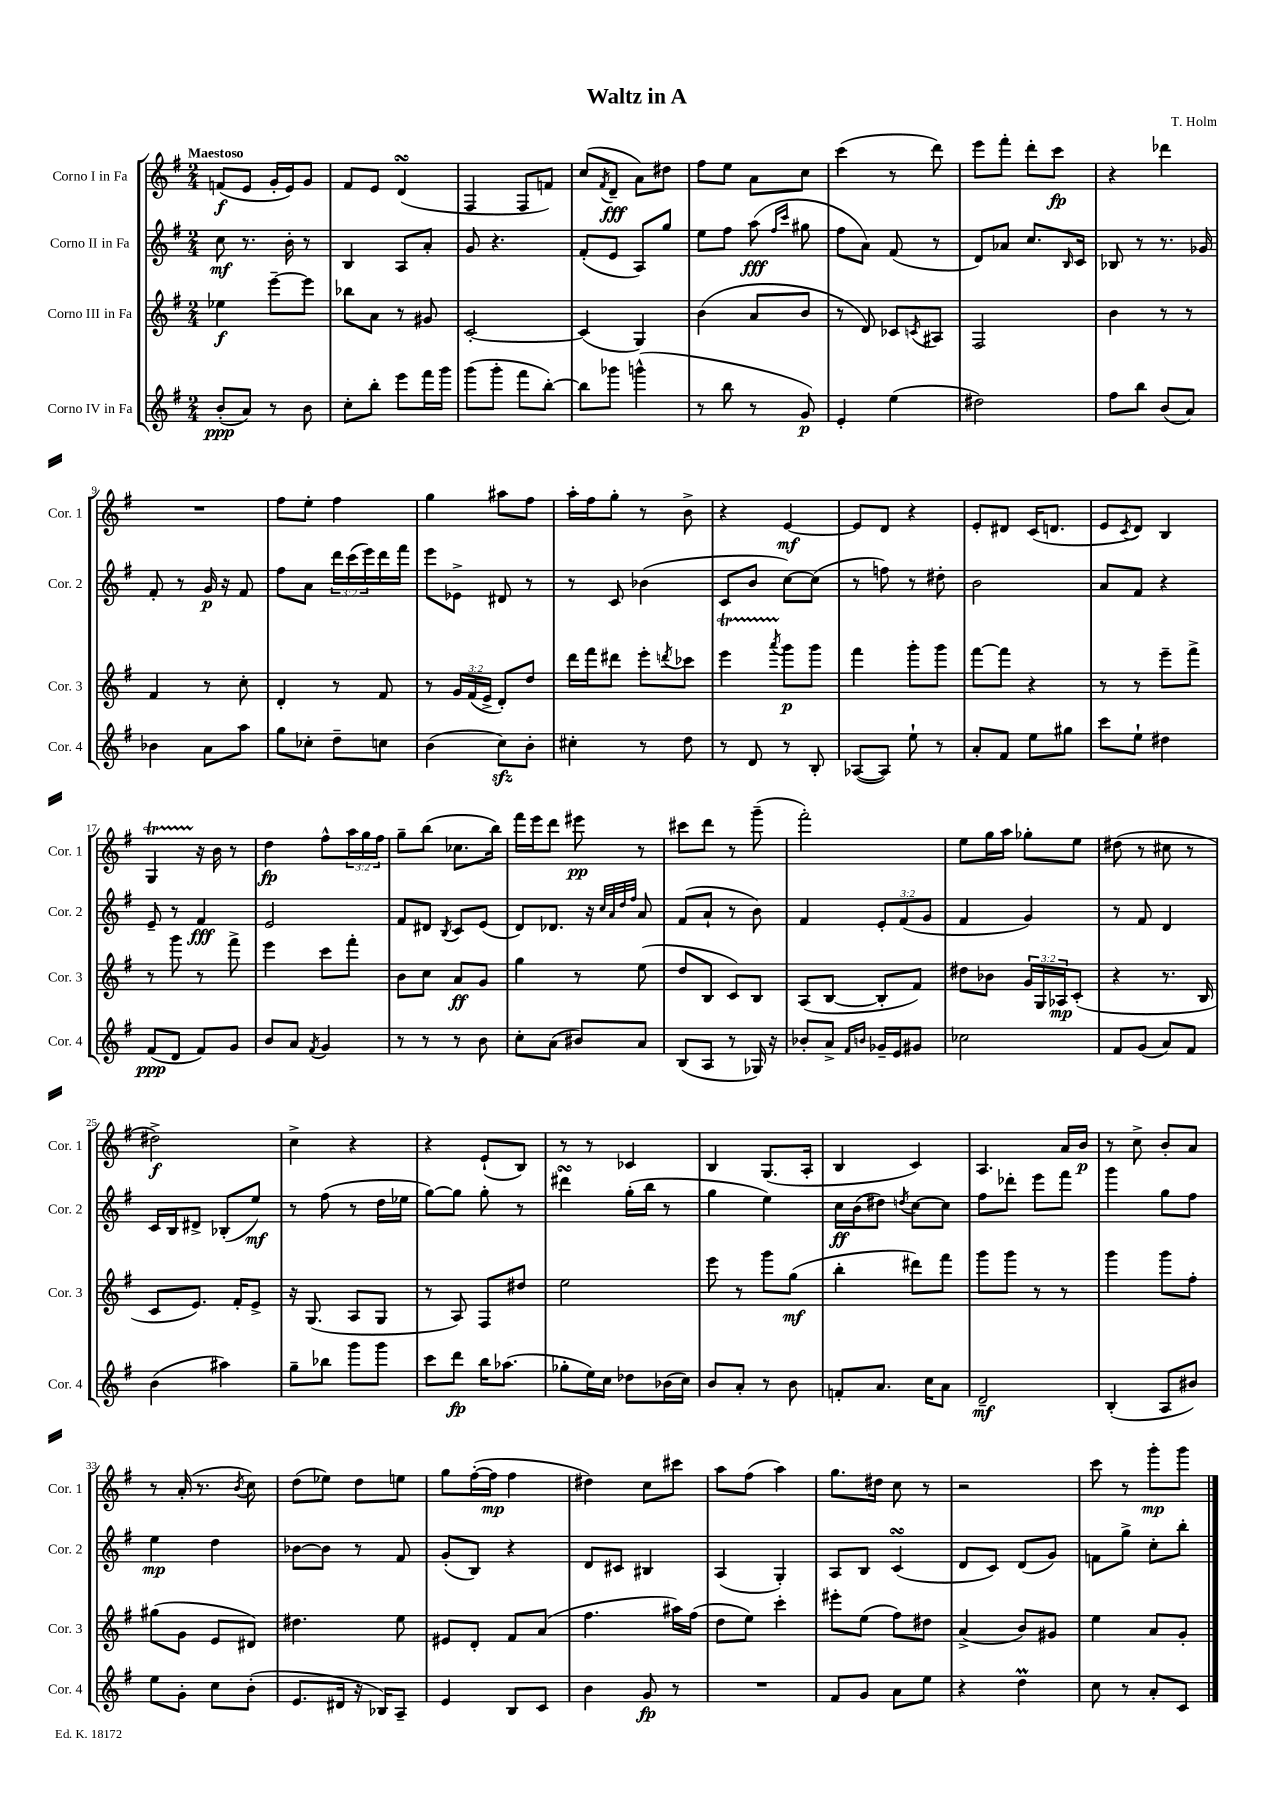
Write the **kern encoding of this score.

**kern	**dynam	**kern	**dynam	**kern	**dynam	**kern	**dynam
*part4	*part4	*part3	*part3	*part2	*part2	*part1	*part1
*staff4	*staff4	*staff3	*staff3	*staff2	*staff2	*staff1	*staff1
*I"Corno IV in Fa	*	*I"Corno III in Fa	*	*I"Corno II in Fa	*	*I"Corno I in Fa	*
*I'Cor. 4	*	*I'Cor. 3	*	*I'Cor. 2	*	*I'Cor. 1	*
*clefG2	*	*clefG2	*	*clefG2	*	*clefG2	*
*k[f#]	*	*k[f#]	*	*k[f#]	*	*k[f#]	*
*M2/4	*	*M2/4	*	*M2/4	*	*M2/4	*
=1	=1	=1	=1	=1	=1	=1	=1
!	!	!	!	!	!	!LO:TX:a:B:t=Maestoso	!
(8b'/L	ppp	4ee-X\	f	8cc\	mf	(8fn/L	f
8a/J)	.	.	.	8.r	.	8e/J	.
8r	.	[8eee~\L	.	.	.	16g'/LL	.
.	.	.	.	16b'\	.	16e/J)	.
8b\	.	8eee\J]	.	8r	.	8g/J	.
=2	=2	=2	=2	=2	=2	=2	=2
8cc'\L	.	8bb-X\L	.	4B/	.	8f#/L	.
8bb'\J	.	8a\J	.	.	.	8e/J	.
8eee\L	.	8r	.	8A/L	.	(4dsSSS/	.
16fff#\L	.	8g#X/	.	8a'/J	.	.	.
16ggg\JJ	.	.	.	.	.	.	.
=3	=3	=3	=3	=3	=3	=3	=3
(8ggg\L	.	[2c'/	.	8g/	.	4F#/	.
8ggg'\J	.	.	.	4.r	.	.	.
8fff#\L	.	.	.	.	.	8F#/L	.
[8bb'\J)	.	.	.	.	.	8fn/J)	.
=4	=4	=4	=4	=4	=4	=4	=4
8bb\L]	.	(4c/]	.	(8f#'/L	.	(8cc/L	.
.	.	.	.	.	.	8qf#/	.
8ggg-X\J	.	.	.	8e/J	.	8d~/J	fff
(4gggn^^\	.	4G/)	.	8A/L)	.	8a\L)	.
.	.	.	.	8gg/J	.	8dd#X\J	.
=5	=5	=5	=5	=5	=5	=5	=5
8r	.	(4b\	.	8ee\L	.	8ff#\L	.
8bb\	.	.	.	8ff#\J	.	8ee\J	.
8r	.	8a/L	.	(8aa\	fff	8a\L	.
.	.	.	.	16qqff#/LL	.	.	.
.	.	.	.	16qqccc/JJ	.	.	.
8g/)	p	8b/J	.	8gg#X\	.	8cc\J	.
=6	=6	=6	=6	=6	=6	=6	=6
4e'/	.	8r	.	8ff#\L	.	(4ccc\	.
.	.	8d/)	.	8a\J)	.	.	.
(4ee\	.	8c-X/L	.	(8f#/	.	8r	.
.	.	8qcn/	.	.	.	.	.
.	.	8A#X/J	.	8r	.	8ddd\)	.
=7	=7	=7	=7	=7	=7	=7	=7
2dd#X\)	.	2F#/	.	8d/L)	.	8eee\L	.
.	.	.	.	8a-X/J	.	8fff#'\J	.
.	.	.	.	8.cc/L	.	8ddd'\L	.
.	.	.	.	.	.	8ccc\J	fp
.	.	.	.	16qqB/	.	.	.
.	.	.	.	16c/Jk	.	.	.
=8	=8	=8	=8	=8	=8	=8	=8
8ff#\L	.	4b\	.	8B-X/	.	4r	.
8bb\J	.	.	.	8r	.	.	.
(8b/L	.	8r	.	8.r	.	4ddd-X\	.
8a/J)	.	8r	.	.	.	.	.
.	.	.	.	16g-X/	.	.	.
!!LO:LB:g=z
=9	=9	=9	=9	=9	=9	=9	=9
4b-X\	.	4f#/	.	8f#'/	.	2r	.
.	.	.	.	8r	.	.	.
8a\L	.	8r	.	16g/	p	.	.
.	.	.	.	16r	.	.	.
8aa\J	.	8cc'\	.	8f#/	.	.	.
=10	=10	=10	=10	=10	=10	=10	=10
8gg\L	.	4d'/	.	8ff#\L	.	8ff#\L	.
8cc-X'\J	.	.	.	8a\J	.	8ee'\J	.
8dd~\L	.	8r	.	24ddd\LL	.	4ff#\	.
.	.	.	.	(24ccc\	.	.	.
.	.	.	.	24eee\)	.	.	.
8ccn\J	.	8f#/	.	16ddd\	.	.	.
.	.	.	.	16fff#\JJ	.	.	.
=11	=11	=11	=11	=11	=11	=11	=11
(4b\	.	8r	.	8eee\L	.	4gg\	.
.	.	24g/LL	.	8e-X^\J	.	.	.
.	.	(24f#/	.	.	.	.	.
.	.	24e^/JJ	.	.	.	.	.
8cczz\L)	.	8d'/L)	.	8d#X/	.	8aa#X\L	.
8b'\J	.	8dd/J	.	8r	.	8ff#\J	.
=12	=12	=12	=12	=12	=12	=12	=12
4cc#X'\	.	16ddd\LL	.	8r	.	16aa'\LL	.
.	.	16fff#\J	.	.	.	16ff#\J	.
.	.	8ddd#X\J	.	8c/	.	8gg'\J	.
8r	.	8eee'\L	.	(4b-X\	.	8r	.
.	.	8qdddn/	.	.	.	.	.
8dd\	.	8ccc-X\J	.	.	.	8b^\	.
=13	=13	=13	=13	=13	=13	=13	=13
8r	.	4eeeT\	.	8c/L	.	4r	.
8d/	.	.	.	8b/J	.	.	.
.	.	8qaaa/	.	.	.	.	.
8r	.	8ggg\L	p	[8cc\L)	.	[4e/	mf
8B'/	.	8ggg\J	.	(8cc\J]	.	.	.
=14	=14	=14	=14	=14	=14	=14	=14
([8A-X/L	.	4fff#\	.	8r	.	8e/L]	.
8A-/J])	.	.	.	8ffn\)	.	8d/J	.
8ee`\	.	8ggg'\L	.	8r	.	4r	.
8r	.	8ggg\J	.	8dd#X'\	.	.	.
=15	=15	=15	=15	=15	=15	=15	=15
8a'/L	.	[8fff#\L	.	2b\	.	8e'/L	.
8f#/J	.	8fff#\J]	.	.	.	8d#X/J	.
8ee\L	.	4r	.	.	.	(16c/KL	.
.	.	.	.	.	.	8.dn/J	.
8gg#X\J	.	.	.	.	.	.	.
=16	=16	=16	=16	=16	=16	=16	=16
8ccc\L	.	8r	.	8a/L	.	8e/L	.
.	.	.	.	.	.	8qc/	.
8ee`\J	.	8r	.	8f#/J	.	8d/J)	.
4dd#X\	.	8eee~\L	.	4r	.	4B/	.
.	.	8fff#^\J	.	.	.	.	.
!!LO:LB:g=z
=17	=17	=17	=17	=17	=17	=17	=17
(8f#/L	ppp	8r	.	8e~/	.	4GT/	.
8d/J	.	8ggg\	.	8r	.	.	.
8f#/L)	.	8r	.	4f#/	fff	16r	.
.	.	.	.	.	.	16b\	.
8g/J	.	8fff#^\	.	.	.	8r	.
=18	=18	=18	=18	=18	=18	=18	=18
8b/L	.	4eee\	.	2e/	.	4dd\	fp
8a/J	.	.	.	.	.	.	.
8qf#/	.	.	.	.	.	.	.
4g/	.	8ccc\L	.	.	.	8ff#^^\L	.
.	.	8fff#'\J	.	.	.	24aa\L	.
.	.	.	.	.	.	24gg\	.
.	.	.	.	.	.	24ff#\JJ	.
=19	=19	=19	=19	=19	=19	=19	=19
8r	.	8b\L	.	8f#/L	.	8gg~\L	.
8r	.	8cc\J	.	8d#X/J	.	(8bb\J	.
.	.	.	.	8qB/	.	.	.
8r	.	8a/L	ff	8c/L	.	8.cc-X\L	.
8b\	.	8g/J	.	(8e/J	.	.	.
.	.	.	.	.	.	16bb\Jk)	.
=20	=20	=20	=20	=20	=20	=20	=20
8cc'\L	.	4gg\	.	8d/L)	.	16fff#\LL	.
.	.	.	.	.	.	16eee\J	.
(8a\J	.	.	.	8.d-X/J	.	8ddd\J	.
8b#X/L)	.	8r	.	.	.	8eee#X\	pp
.	.	.	.	16r	.	.	.
.	.	.	.	32qqcc/LLL	.	.	.
.	.	.	.	32qqa/	.	.	.
.	.	.	.	32qqdd/	.	.	.
.	.	.	.	32qqff#/JJJ	.	.	.
8a/J	.	(8ee\	.	8a/	.	8r	.
=21	=21	=21	=21	=21	=21	=21	=21
(8B/L	.	8dd/L	.	(8f#/L	.	8ccc#X\L	.
8A/J	.	8B/J	.	8a`/J	.	8ddd\J	.
8r	.	8c/L)	.	8r	.	8r	.
16G-X/)	.	8B/J	.	8b\)	.	(8ggg~\	.
16r	.	.	.	.	.	.	.
=22	=22	=22	=22	=22	=22	=22	=22
8b-X'/L	.	(8A/L	.	4f#/	.	2fff#'\)	.
8a^/J	.	[8B/J	.	.	.	.	.
16qqf#/LL	.	.	.	.	.	.	.
16qqbn/JJ	.	.	.	.	.	.	.
16g-X~/LL	.	8B'/L]	.	12e'/L	.	.	.
16e/J	.	.	.	.	.	.	.
.	.	.	.	(12f#/	.	.	.
8g#X/J	.	8f#/J)	.	.	.	.	.
.	.	.	.	12g/J	.	.	.
=23	=23	=23	=23	=23	=23	=23	=23
2cc-X\	.	8dd#X\L	.	4f#/	.	8ee\L	.
.	.	8b-X\J	.	.	.	16gg\L	.
.	.	.	.	.	.	16aa\JJ	.
.	.	24g/LL	.	4g/)	.	8gg-X'\L	.
.	.	24G/	.	.	.	.	.
.	.	24A-X/J	mp	.	.	.	.
.	.	(8c'/J	.	.	.	8ee\J	.
=24	=24	=24	=24	=24	=24	=24	=24
8f#/L	.	4r	.	8r	.	(8dd#X\	.
(8g/J	.	.	.	8f#/	.	8r	.
8a/L)	.	8.r	.	4d/	.	8cc#X\	.
8f#/J	.	.	.	.	.	8r	.
.	.	16B/	.	.	.	.	.
!!LO:LB:g=z
=25	=25	=25	=25	=25	=25	=25	=25
(4b\	.	8c/L	.	16c/LL	.	2dd#X^\)	f
.	.	.	.	16B/J	.	.	.
.	.	8.e/J)	.	8d#X^/J	.	.	.
4aa#X\)	.	.	.	(8B-X'/L	.	.	.
.	.	16f#'/KL	.	.	.	.	.
.	.	8e^/J	.	8ee/J)	mf	.	.
=26	=26	=26	=26	=26	=26	=26	=26
8gg~\L	.	16r	.	8r	.	4cc^\	.
.	.	(8.G/	.	.	.	.	.
8bb-X\J	.	.	.	(8ff#\	.	.	.
8ggg\L	.	8A/L	.	8r	.	4r	.
8ggg\J	.	8G/J	.	16dd\LL	.	.	.
.	.	.	.	16ee-X\JJ	.	.	.
=27	=27	=27	=27	=27	=27	=27	=27
8ccc\L	.	8r	.	[8gg\L)	.	4r	.
8ddd\J	fp	8A/)	.	8gg\J]	.	.	.
16bb\KL	.	8F#/L	.	8gg'\	.	(8e`/L	.
(8.aa-X\J	.	.	.	.	.	.	.
.	.	8dd#X/J	.	8r	.	8B/J)	.
=28	=28	=28	=28	=28	=28	=28	=28
8gg-X'\L	.	2ee\	.	4ddd#XsSsS\	.	8r	.
16ee\L)	.	.	.	.	.	8r	.
16cc\JJ	.	.	.	.	.	.	.
8dd-X\L	.	.	.	(16gg'\LL	.	4c-X/	.
.	.	.	.	16bb\JJ	.	.	.
(16b-X\L	.	.	.	8r	.	.	.
16cc\JJ)	.	.	.	.	.	.	.
=29	=29	=29	=29	=29	=29	=29	=29
8b/L	.	8eee\	.	4gg\	.	4B/	.
8a'/J	.	8r	.	.	.	.	.
8r	.	8ggg\L	.	4ee\)	.	(8.G/L	.
8b\	.	(8gg\J	mf	.	.	.	.
.	.	.	.	.	.	16A'/Jk	.
=30	=30	=30	=30	=30	=30	=30	=30
8fn'/L	.	4bb'\	.	16cc\LL	ff	4B/	.
.	.	.	.	(16b\J	.	.	.
8.a/J	.	.	.	8dd#X\J)	.	.	.
.	.	.	.	8qddn/	.	.	.
.	.	8ddd#X\L)	.	[8cc\L	.	4c/)	.
16cc\KL	.	.	.	.	.	.	.
8a\J	.	8fff#\J	.	8cc\J]	.	.	.
=31	=31	=31	=31	=31	=31	=31	=31
2d~/	mf	8ggg\L	.	8ff#\L	.	4.A/	.
.	.	8ggg\J	.	8ddd-X'\J	.	.	.
.	.	8r	.	8eee\L	.	.	.
.	.	8r	.	8fff#\J	.	16a/LL	.
.	.	.	.	.	.	16b/JJ	p
=32	=32	=32	=32	=32	=32	=32	=32
(4B'/	.	4ggg\	.	4ggg\	.	8r	.
.	.	.	.	.	.	8cc^\	.
8A/L	.	8ggg\L	.	8gg\L	.	8b'/L	.
8b#X/J)	.	8ff#'\J	.	8ff#\J	.	8a/J	.
!!LO:LB:g=z
=33	=33	=33	=33	=33	=33	=33	=33
8ee\L	.	(8gg#X\L	.	4ee\	mp	8r	.
8g'\J	.	8g\J	.	.	.	(16a'/	.
.	.	.	.	.	.	8.r	.
8cc\L	.	8e/L	.	4dd\	.	.	.
.	.	.	.	.	.	8qb/	.
(8b'\J	.	8d#X/J)	.	.	.	8cc\)	.
=34	=34	=34	=34	=34	=34	=34	=34
8.e/L	.	4.dd#X\	.	[8b-X\L	.	(8dd\L	.
.	.	.	.	8b-\J]	.	8ee-X\J)	.
16d#X/Jk	.	.	.	.	.	.	.
16r	.	.	.	8r	.	8dd\L	.
16B-X/KL)	.	.	.	.	.	.	.
8A~/J	.	8ee\	.	8f#/	.	8een\J	.
=35	=35	=35	=35	=35	=35	=35	=35
4e/	.	8e#X/L	.	(8g'/L	.	8gg\L	.
.	.	8d'/J	.	8B/J)	.	([16ff#'\L	.
.	.	.	.	.	.	16ff#\JJ]	mp
8B/L	.	8f#/L	.	4r	.	4ff#\	.
8c/J	.	(8a/J	.	.	.	.	.
=36	=36	=36	=36	=36	=36	=36	=36
4b\	.	4.ff#\	.	8d/L	.	4dd#X\)	.
.	.	.	.	8c#X/J	.	.	.
8g/	fp	.	.	4B#X/	.	8cc\L	.
8r	.	16aa#X\LL)	.	.	.	8ccc#X\J	.
.	.	(16ff#\JJ	.	.	.	.	.
=37	=37	=37	=37	=37	=37	=37	=37
2r	.	8dd\L	.	(4A/	.	8aa\L	.
.	.	8ee\J)	.	.	.	(8ff#\J	.
.	.	4ccc'\	.	4G'/)	.	4aa\)	.
=38	=38	=38	=38	=38	=38	=38	=38
8f#/L	.	8eee#X'\L	.	8A/L	.	8.gg\L	.
8g/J	.	(8ee\J	.	8B/J	.	.	.
.	.	.	.	.	.	16dd#X\Jk	.
8a\L	.	8ff#\L)	.	(4csSSs/	.	8cc\	.
8ee\J	.	8dd#X\J	.	.	.	8r	.
=39	=39	=39	=39	=39	=39	=39	=39
4r	.	(4a^/	.	8d/L	.	2r	.
.	.	.	.	8c/J)	.	.	.
4ddM\	.	8b/L)	.	(8d/L	.	.	.
.	.	8g#X/J	.	8g/J)	.	.	.
=40	=40	=40	=40	=40	=40	=40	=40
8cc\	.	4ee\	.	8fn\L	.	8ccc\	.
8r	.	.	.	8gg^\J	.	8r	.
8a'/L	.	8a/L	.	8cc'\L	.	8ggg'\L	mp
8c/J	.	8g'/J	.	8bb'\J	.	8ggg\J	.
==	==	==	==	==	==	==	==
*-	*-	*-	*-	*-	*-	*-	*-
